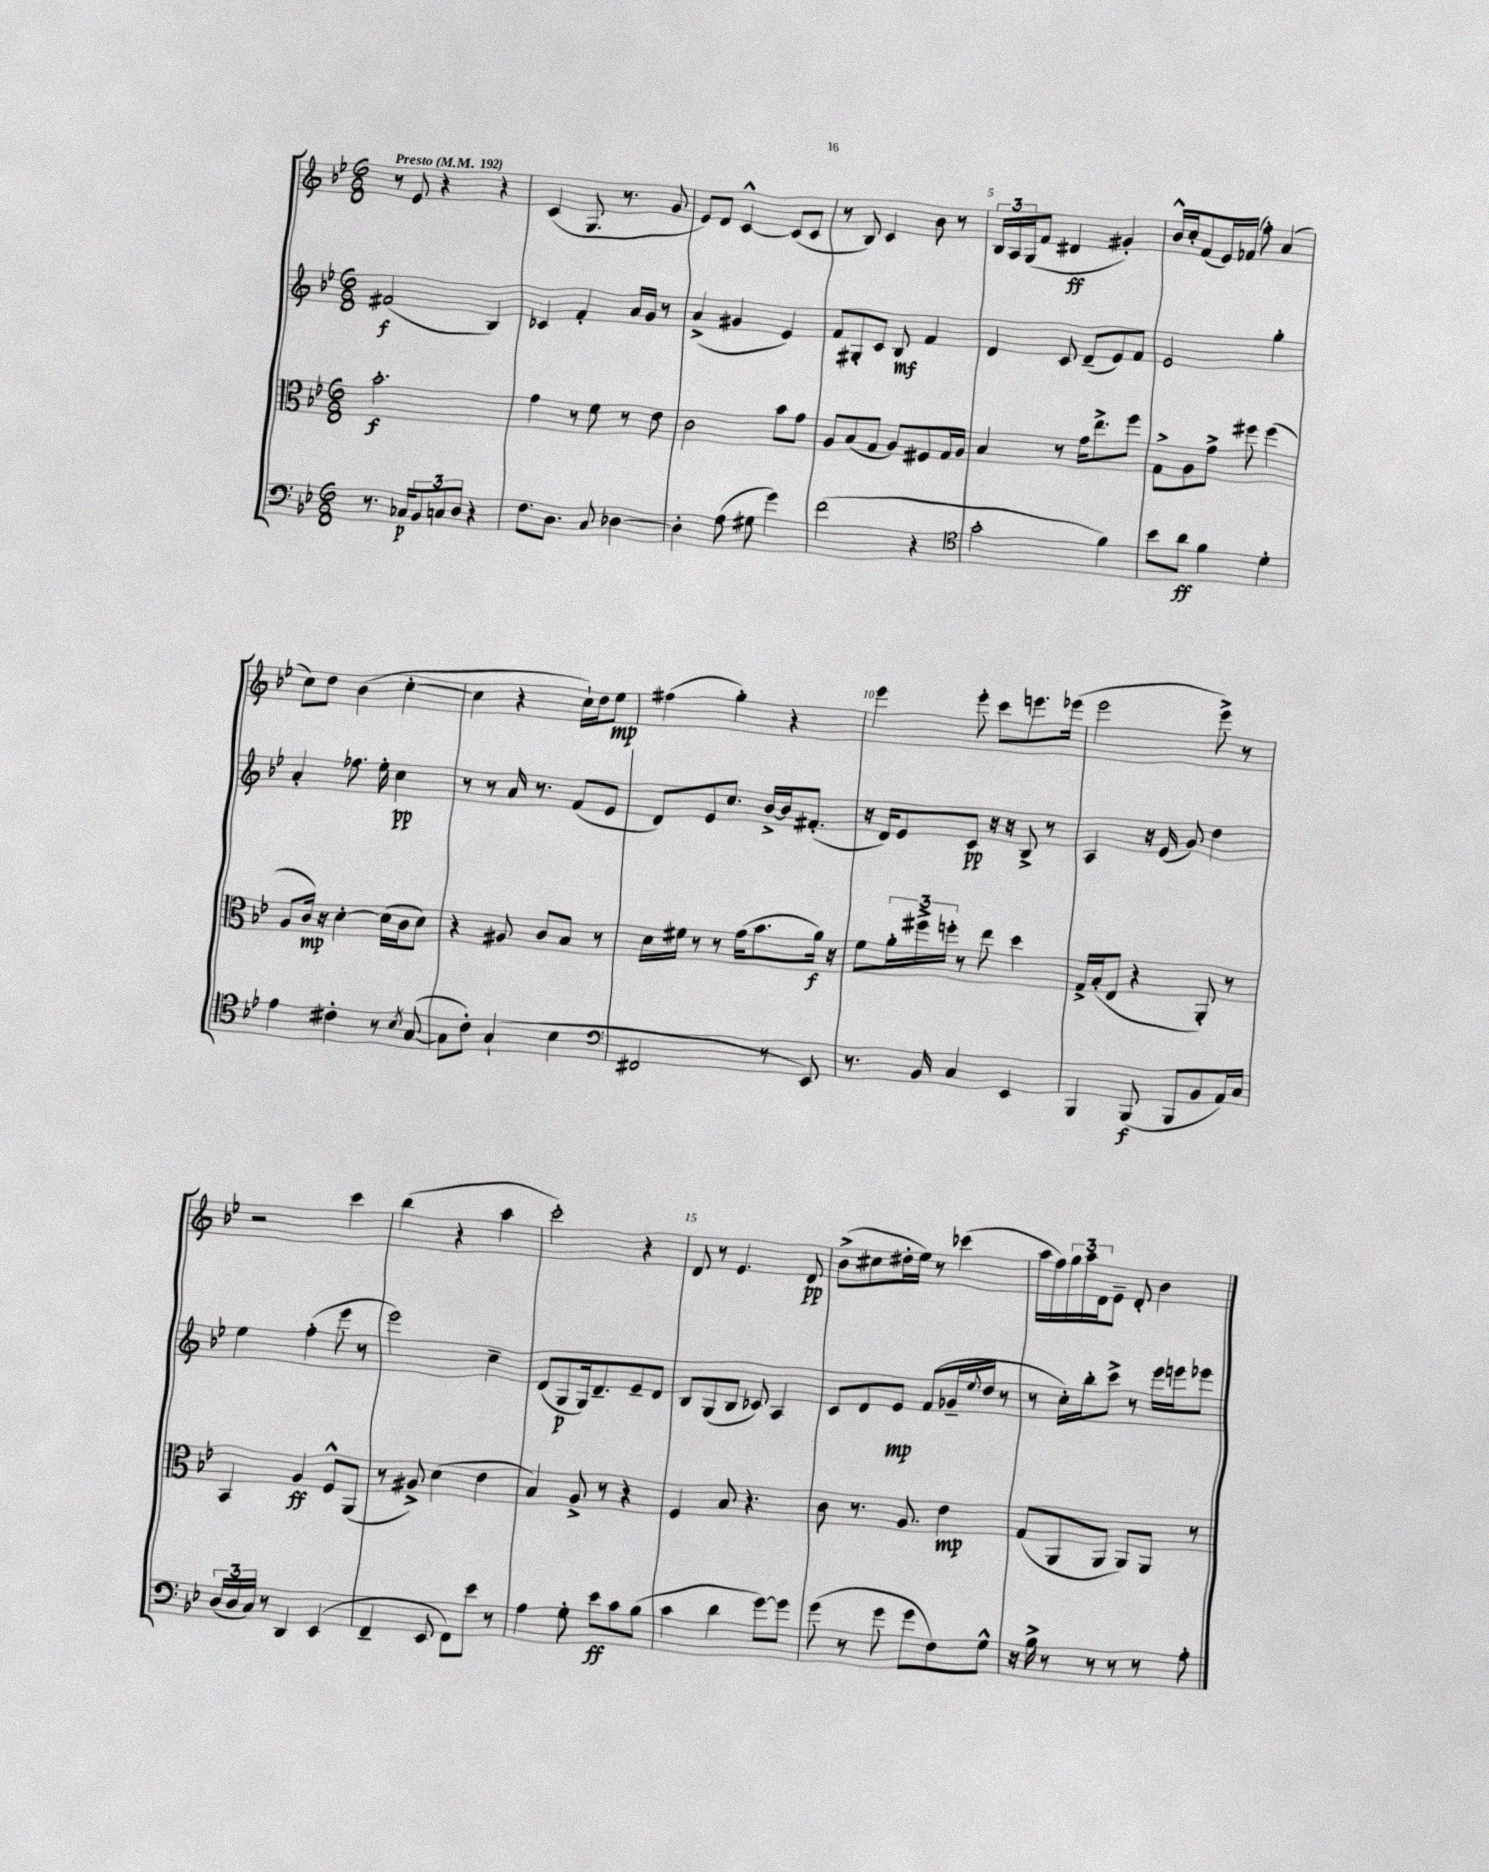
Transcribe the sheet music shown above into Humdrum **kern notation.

**kern	**kern	**kern	**kern
*staff4	*staff3	*staff2	*staff1
*clefF4	*clefC3	*clefG2	*clefG2
*k[b-e-]	*k[b-e-]	*k[b-e-]	*k[b-e-]
*M6/8	*M6/8	*M6/8	*M6/8
*MM192	*MM192	*MM192	*MM192
8.r	2.b-'\	(2f#/	8r
.	.	.	8e-/
16C-/LK	.	.	.
12BB-/	.	.	4r
12C/	.	.	.
12D/J	.	.	.
4r	.	4B-/)	4r
=	=	=	=
8.F\L	4g\	4c-/	(4c/
8.D\J	.	.	.
.	8r	4f'/	8.G/
8C/	8f\	.	.
.	.	.	8.r
[4D-\	8r	16a/LL	.
.	.	16g/JJ	.
.	8e-\	8r	8g/
=	=	=	=
4D-'\]	2c\	(4a^/	8e-/L)
.	.	.	8d/J
(8A\	.	4g#/	[4c^^/
8G#\	.	.	.
4g\)	8b-\L	4e-/)	(8c/]L
.	8g\J	.	8c/J
=	=	=	=
(2f\	8A/L	8f/L	8r
.	(8B-/	8G#'/	8B-/)
.	8G/J	8c/J	4c/
.	8A/L)	8B-/	.
4r	8F#/	4f/	8b-\
.	16G/L	.	8r
.	16A/JJ	.	.
=	=	=	=
*clefC4	*	*	*
2g'\	4B-/	4d/	24B-/LL
.	.	.	24A/
.	.	.	(24G/J
.	.	.	8f/J
.	8r	8c/	4d#/
.	16g\LK	(8d~/L	.
.	8.ee-^\	.	.
4f\)	.	8e-/)	4g#'/)
.	8ff\J	8f/J	.
=	=	=	=
8b-\L	8G^\L	2e-/	16b-^^/LL
.	.	.	16cc'/J
8a\J	8A\	.	(8f/
4f\	8g^\J	.	16e-/L)
.	.	.	(16f-/JJ
.	8ff#\	.	8ff'\)
4d'\	(4ff#\	4gg'\	(4a/
=	=	=	=
4e-\	8A/L	4a'/	8cc\L)
.	16c/Jk)	.	8dd\J
.	16r	.	.
4c#'\	[4d'\	8.ff-\	(4b-\
.	.	16ee-'\	.
8r	(16d\]LL	4cc\	[4cc'\
.	16c\J	.	.
8qB-/	.	.	.
([8G/	8d\J)	.	.
=	=	=	=
8G\]L	4r	8r	4cc\]
8c'\J)	.	8r	.
(4G`/	8A#/	16a/	4r
.	.	8.r	.
.	8c/L	.	.
4B-\	8B-/J	(8f/L	16cc`\LL)
.	.	.	16dd\J
.	8r	8e-/J	8ee-\J
=	=	=	=
*clefF4	*	*	*
2FF#/	16d\LL	8d/L)	(4ff#\
.	16f#\JJ	.	.
.	8r	8e-/	.
.	8r	8.cc/J	4gg'\)
.	(16g\LK	.	.
.	8.b-\	[16b-^/LL	.
8r	.	16b-/]J	4r
.	.	(8.f#'/J	.
8EE-/)	16a\Jk)	.	.
.	16r	.	.
=	=	=	=
8.r	8f\L	16r	4eee-\
.	.	16d/LK)	.
.	24a'\L	8e-/	.
.	24ff#^\	.	.
16BB-/	.	.	.
.	24ff'\JJ	.	.
4C/	8r	8c/J	8eee-'\
.	8ee-\	16r	8ccc\L
.	.	16r	.
4EE-/	4dd\	8B-^/	8.eee\
.	.	8r	.
.	.	.	(16eee-\Jk
=	=	=	=
4BBB-/	16G^/LL	4A/	2eee-\
.	(16B-'/J	.	.
.	8E-/J	.	.
(8BBB-/	4r	16r	.
.	.	(16e-/	.
8BBB-/L	.	8g/)	.
8BB-/	8AA'/)	4dd\	8eee-^\)
16AA/L)	8r	.	8r
16C/JJ	.	.	.
=	=	=	=
(24D/LL	4BB-/	4ee-\	2r
24D/	.	.	.
24C/JJ)	.	.	.
8r	.	.	.
4DD/	4A/	(4ff'\	.
(4EE-/	8F^^/L	8eee-\	4ccc\
.	(8AA/J	8r	.
=	=	=	=
4FF~/	8r	2eee-\)	(4bb-\
.	8A#^/)	.	.
8EE-/	(4d\	.	4r
8FF\L)	.	.	.
8e-\J	4e-\	4cc~\	4aa\
8r	.	.	.
=	=	=	=
4A\	4B-/)	(8d/L	2ccc'\)
.	.	8G/	.
8G'\	8A^/	16G/k)	.
.	.	8.d~/	.
8e-\L	8r	.	.
8c\	4r	8e-~/	4r
(8B-\J	.	8d/J	.
=	=	=	=
4c\	4F/	8B-/L	8d/
.	.	(8G/	8r
4d\	8B-/	8B-/J	4.e-/
.	4.r	8c-/)	.
[8g\L)	.	4A/	.
8g\]J	.	.	8d/
=	=	=	=
(8g\	8c\	8c/L	(8b-^\L
8r	8.r	8d/	8cc#\
8g\	.	8e-/J	16dd#'\L
.	8.A/	.	16ee-\JJ)
8g\L	.	(8f/L	8r
8F\)	4e-\	16g-~/L	(4ccc-\
.	.	8qqee-/	.
.	.	16dd/JJ	.
8G^^\J	.	8r	.
=	=	=	=
16r	(8G/L	8r	16aa\LL
16B-^\	.	.	16ff\)
8r	8AA/	16cc'\LL)	24gg\
.	.	.	24aa\
.	.	16bb-'\J	.
.	.	.	24d\J
8r	8AA/J	8ccc^\J	8e-~\J
8r	8AA/L)	8r	8d'/
8r	8AA/J	16eee-\LL	4b-\
.	.	16eee\J	.
8A'\	8r	8eee-\J	.
==	==	==	==
*-	*-	*-	*-
